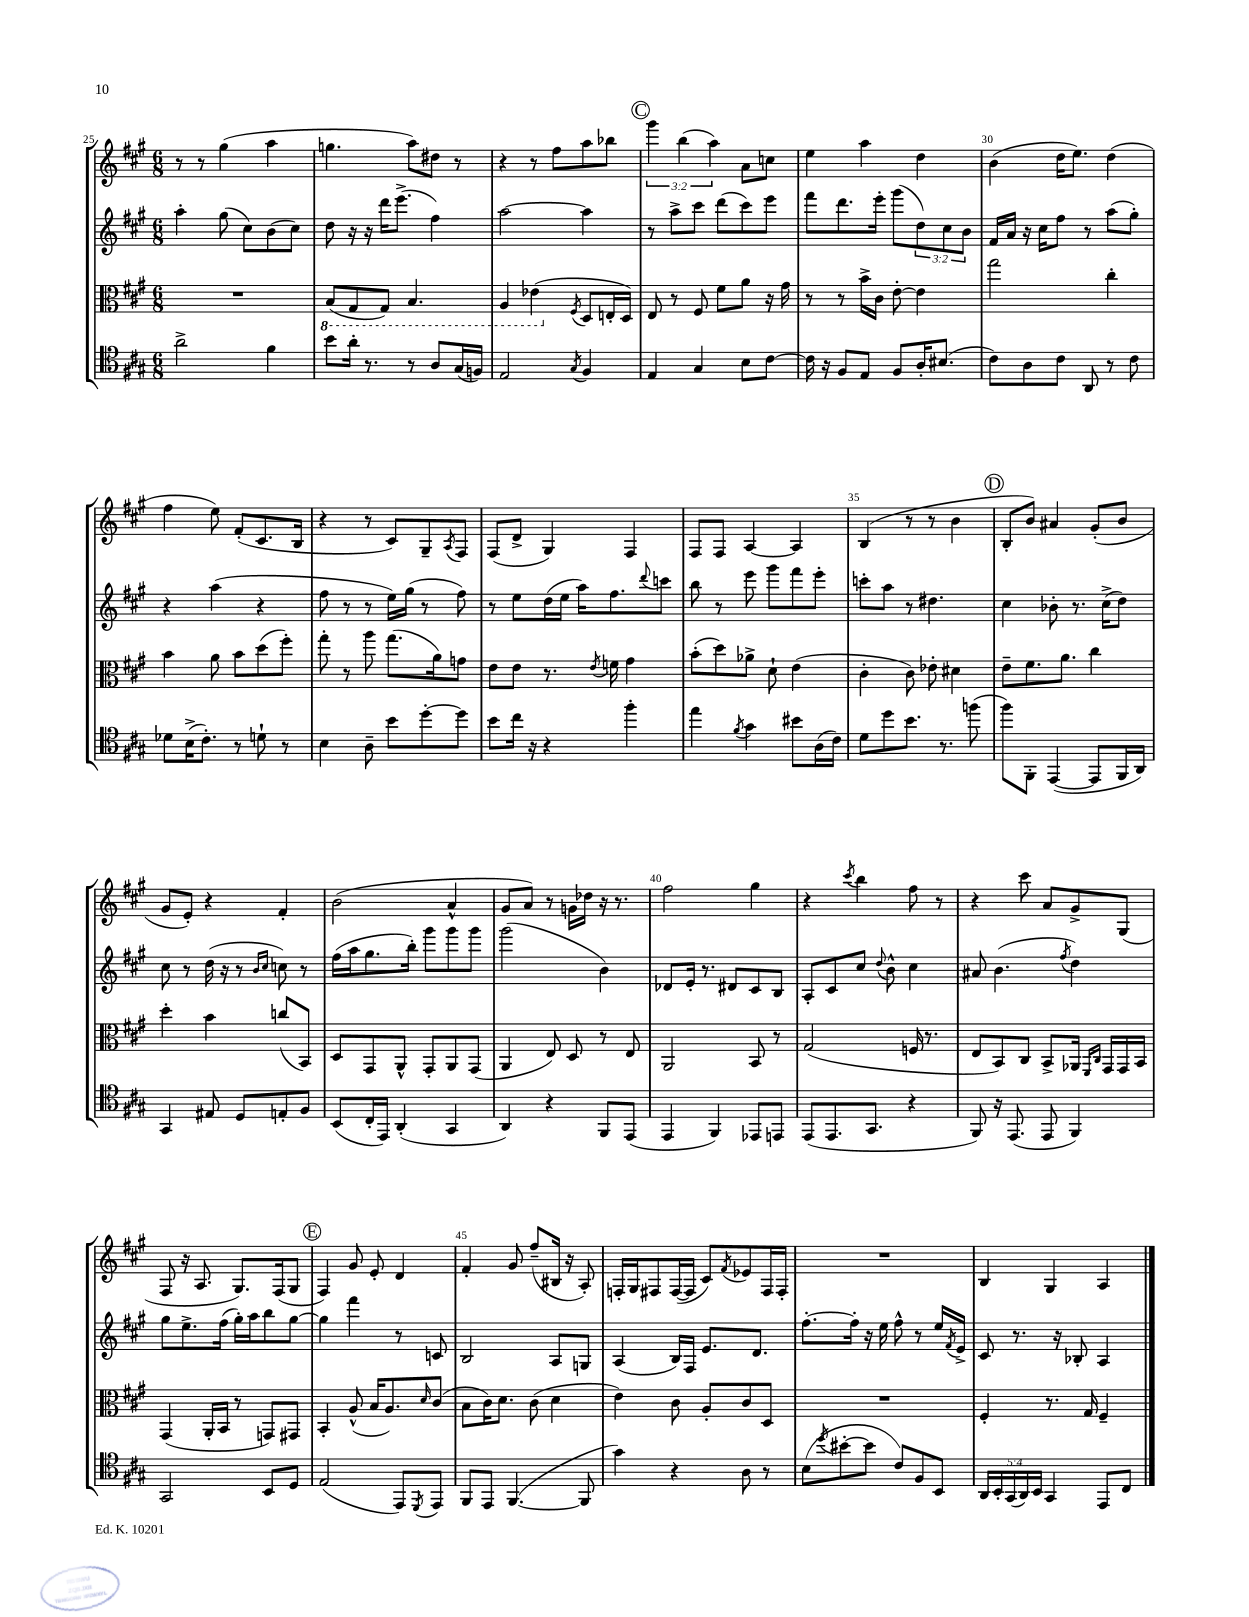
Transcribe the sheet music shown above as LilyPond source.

<<
\new StaffGroup <<
\new Staff = "s0" {
    \clef treble \key a \major \numericTimeSignature \time 6/8 \override Staff.TupletNumber.text = #tuplet-number::calc-fraction-text
    r8 r8 gis''4( a''4 |
    g''4. a''8) dis''8 r8 |
    r4 r8 fis''8 a''8 bes''8 |
    \mark \markup { \circle "C" } \tuplet 3/2 { gis'''4 b''4( a''4) } a'8 c''8 |
    e''4 a''4 d''4 |
    b'4( d''16 e''8.) d''4( |
    fis''4 e''8) fis'8-.( cis'8. b16 |
    r4 r8 cis'8) gis8-- \acciaccatura { a8 } fis8 |
    fis8( d'8-> gis4) fis4 |
    fis8 fis8 a4~ a4 |
    b4( r8 r8 b'4 |
    \mark \markup { \circle "D" } b8-. b'8) ais'4 gis'8-.( b'8 |
    gis'8 e'8-.) r4 fis'4-. |
    b'2( a'4-^ |
    gis'8 a'8) r8 g'16 des''16 r16 r8. |
    fis''2 gis''4 |
    r4 \acciaccatura { cis'''8 } b''4 fis''8 r8 |
    r4 cis'''8 a'8 gis'8-> gis8( |
    fis8 r16 a8. gis8.) fis16( gis8 |
    \mark \markup { \circle "E" } fis4) gis'8 e'8-. d'4 |
    fis'4-. gis'8 fis''8--( bis16 r16 a8-.) |
    f16-. gis16 fis8 fis16~( fis16 cis'8) \acciaccatura { fis'8 } ees'8 fis16 fis16-. |
    R2. |
    b4 gis4 a4 \bar "|." |
}
\new Staff = "s1" {
    \clef treble \key a \major \numericTimeSignature \time 6/8 \override Staff.TupletNumber.text = #tuplet-number::calc-fraction-text
    a''4-. gis''8( cis''8) b'8( cis''8) |
    d''8 r16 r16 d'''16 e'''8.->( fis''4) |
    a''2~ a''4 |
    \mark \markup { \circle "C" } r8 a''8-> cis'''8 d'''8( cis'''8) e'''8 |
    fis'''8 d'''8. e'''16-. gis'''8( \tuplet 3/2 { d''8) cis''8 b'8 } |
    fis'16 a'16 r16 cis''16 fis''8 r8 a''8( gis''8-.) |
    r4 a''4( r4 |
    fis''8 r8 r8 e''16) gis''16( r8 fis''8) |
    r8 e''8 d''16( e''16 a''16) fis''8. \appoggiatura { d'''8 } c'''8 |
    b''8 r8 e'''8 gis'''8 fis'''8 e'''8-. |
    c'''8-. a''8 r8 dis''4. |
    \mark \markup { \circle "D" } cis''4 bes'8-. r8. cis''16->( d''8) |
    cis''8 r8 d''16( r16 r8 \grace { b'16 cis''16 } c''8) r8 |
    fis''16( a''16 gis''8. b''16-.) gis'''8 gis'''8 gis'''8 |
    gis'''2( b'4) |
    des'8 e'16-. r8. dis'8 cis'8 b8 |
    a8-. cis'8 cis''8 \appoggiatura { d''8 } b'8-^ cis''4 |
    ais'8 b'4.( \acciaccatura { fis''8 } d''4) |
    gis''8 e''8.-> fis''16( gis''16-.) a''16 b''8 gis''8~ |
    \mark \markup { \circle "E" } gis''4 fis'''4 r8 c'8 |
    b2 a8 g8 |
    a4( b16) fis16 e'8. d'8. |
    fis''8.~-. fis''16-. r16 e''16 fis''8-^ r8 e''16 \acciaccatura { fis'8 } e'16-> |
    cis'8 r8. r16 bes8-. a4 \bar "|." |
}
\new Staff = "s2" {
    \clef alto \key a \major \numericTimeSignature \time 6/8
    R2. |
    \ottava #-1 b,8( gis,8 gis,8) b,4. |
    a,4 ees4( \ottava #0 \acciaccatura { fis8 } d8 e16-. d16) |
    \mark \markup { \circle "C" } e8 r8 fis8 fis'8 a'8 r16 gis'16 |
    r8 r8 b'16-> cis'16 e'8~-. e'4 |
    gis''2 cis''4-. |
    b'4 a'8 b'8 d''8( fis''8-.) |
    gis''8-. r8 a''8 gis''8.( a'16) g'8 |
    e'8 e'8 r8. \acciaccatura { e'8 } f'16 gis'4 |
    b'8-.( d''8) aes'8-> d'8-! e'4( |
    cis'4-. cis'8) ees'8-. dis'4 |
    \mark \markup { \circle "D" } e'8-- fis'8. a'8. cis''4 |
    d''4-. b'4 c''8( b,8) |
    d8 gis,8 a,8-^ gis,8-. a,8 gis,8( |
    a,4 e8) d8 r8 e8 |
    a,2 b,8 r8 |
    gis2( f16 r8. |
    e8 b,8) cis8 b,8-> aes,16 \grace { fis,16 cis16 } gis,16 gis,16 b,16 |
    gis,4( a,16-. b,16 r8 g,8) gis,8 |
    \mark \markup { \circle "E" } b,4-. a8-^( b16 a8.) \grace { d'16 } cis'8( |
    b8 cis'16) d'8. cis'8( d'4 |
    e'4) cis'8 a8-. cis'8 d8 |
    R2. |
    fis4-. r8. gis16 fis4-- \bar "|." |
}
\new Staff = "s3" {
    \clef tenor \key a \major \numericTimeSignature \time 6/8 \override Staff.TupletNumber.text = #tuplet-number::calc-fraction-text
    a'2-> fis'4 |
    b'8 a'16-. r8. r8 a8 gis16( f16) |
    e2 \acciaccatura { gis8 } fis4 |
    \mark \markup { \circle "C" } e4 gis4 b8 cis'8~ |
    cis'16 r16 fis8 e8 fis8 a16-. bis8.( |
    cis'8) a8 cis'8 a,8 r8 cis'8 |
    des'8 b16->( cis'8.-.) r8 d'8-! r8 |
    b4 a8-- b'8 d''8~-. d''8 |
    b'8 cis''16 r16 r4 fis''4-. |
    e''4 \acciaccatura { fis'8 } gis'4 bis'8 a16( cis'16) |
    d'8 d''8 b'8. r8. f''8( |
    \mark \markup { \circle "D" } fis''8) fis,8-. e,4~( e,8 fis,16 a,16) |
    gis,4 eis8 d8 e8-. fis8 |
    b,8( cis16-. e,16) a,4-.( gis,4 |
    a,4) r4 fis,8 e,8( |
    e,4 fis,4) ees,8 e,8 |
    e,8( e,8. gis,8. r4 |
    fis,8) r16 e,8.( e,8 fis,4) |
    gis,2 b,8 d8 |
    \mark \markup { \circle "E" } e2( e,8) \acciaccatura { d,8 } e,8 |
    fis,8 e,8 fis,4.~( fis,8 |
    gis'4) r4 a8 r8 |
    b8( \acciaccatura { d''8 } bis'8~-. bis'8 cis'8) fis8 b,8 |
    \tuplet 5/4 { a,16 b,16-. gis,16( a,16) b,16 } gis,4 e,8 cis8 \bar "|." |
}
>>
>>
\layout { \context { \Score currentBarNumber = #25 \override BarNumber.break-visibility = ##(#f #t #t) barNumberVisibility = #(every-nth-bar-number-visible 5) } }
